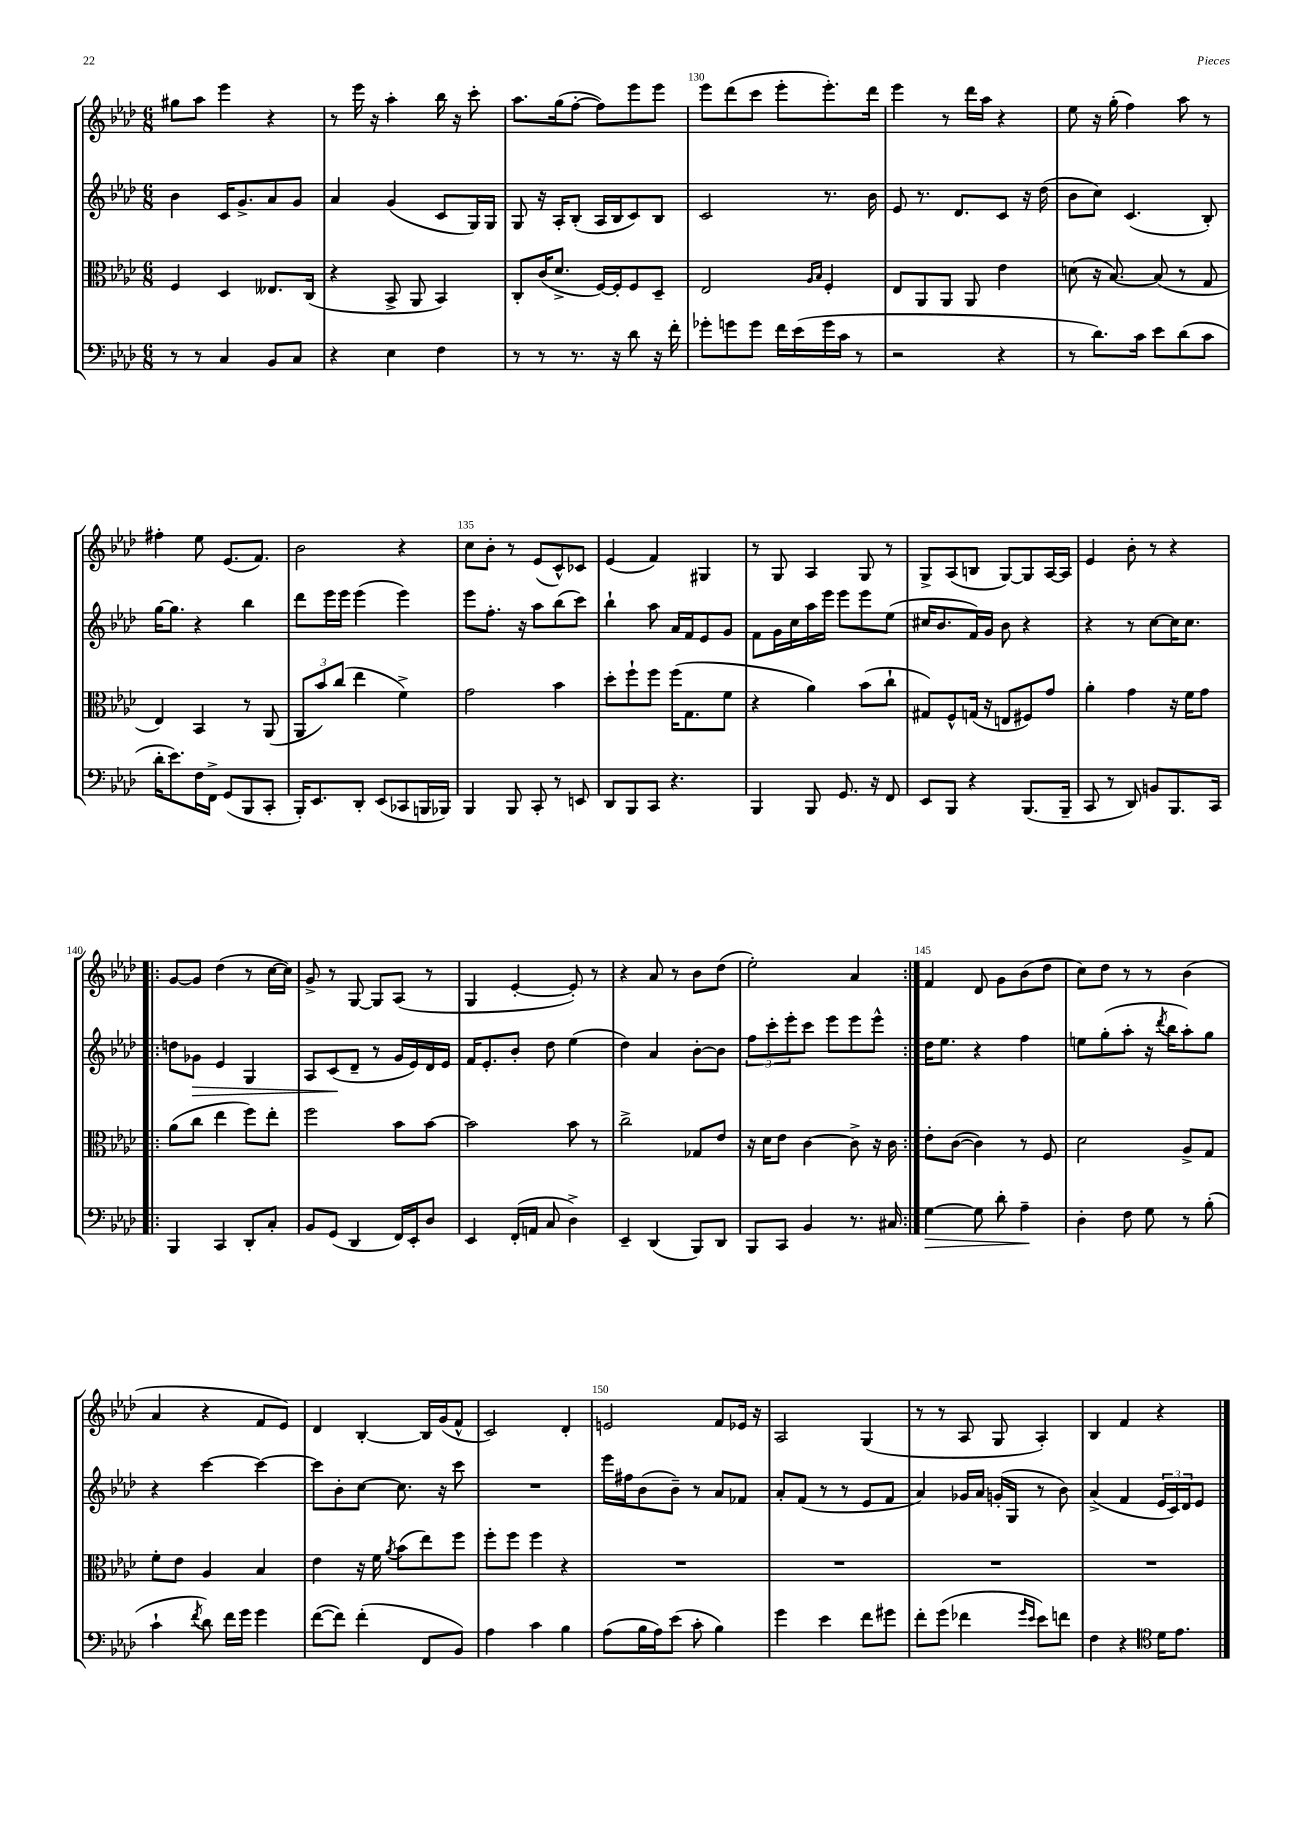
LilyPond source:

<<
\new StaffGroup <<
\new Staff = "s0" {
    \clef treble \key aes \major \numericTimeSignature \time 6/8
    gis''8 aes''8 ees'''4 r4 |
    r8 ees'''16 r16 aes''4-. bes''16 r16 c'''8-. |
    aes''8. g''16( f''8~-. f''8) ees'''8 ees'''8 |
    ees'''8 des'''8( c'''8 ees'''8-. ees'''8.-.) des'''16 |
    ees'''4 r8 des'''16 aes''16 r4 |
    ees''8 r16 g''16-.( f''4) aes''8 r8 |
    fis''4-. ees''8 ees'8.( f'8.) |
    bes'2 r4 |
    c''8 bes'8-. r8 ees'8( c'8-^) ces'8 |
    ees'4( f'4) gis4 |
    r8 g8 aes4 g8 r8 |
    g8-> aes8( b8 g8~) g8 aes16~ aes16 |
    ees'4 bes'8-. r8 r4 |
    \repeat volta 2 { g'8~ g'8 des''4( r8 c''16~ c''16) |
    g'8-> r8 g8~ g8 aes8( r8 |
    g4 ees'4~-. ees'8-.) r8 |
    r4 aes'8 r8 bes'8 des''8( |
    ees''2-.) aes'4 | }
    f'4 des'8 g'8 bes'8( des''8 |
    c''8) des''8 r8 r8 bes'4( |
    aes'4 r4 f'8 ees'8) |
    des'4 bes4~-. bes16 g'16( f'8-^ |
    c'2) des'4-. |
    e'2 f'8 ees'16 r16 |
    aes2 g4( |
    r8 r8 aes8 g8 aes4-.) |
    bes4 f'4 r4 \bar "|." |
}
\new Staff = "s1" {
    \clef treble \key aes \major \numericTimeSignature \time 6/8
    bes'4 c'16 g'8.-> aes'8 g'8 |
    aes'4 g'4( c'8 g16) g16 |
    g8 r16 aes16-. bes8-.( aes16 bes16 c'8) bes8 |
    c'2 r8. bes'16 |
    ees'8 r8. des'8. c'8 r16 des''16( |
    bes'8 c''8) c'4.( bes8-.) |
    g''16~ g''8. r4 bes''4 |
    des'''8 ees'''16 ees'''16 ees'''4( ees'''4) |
    ees'''8 f''8.-. r16 aes''8 bes''8( c'''8) |
    bes''4-! aes''8 aes'16 f'16 ees'8 g'8 |
    f'8 g'16 c''16 aes''16 ees'''16 ees'''8 ees'''8 ees''8( |
    cis''16 bes'8. f'16) g'16 bes'8 r4 |
    r4 r8 c''8~ c''16 c''8. |
    \repeat volta 2 { d''8 ges'8\> ees'4 g4 |
    aes8 c'8\!( des'8-- r8 g'16 ees'16) des'16 ees'16 |
    f'16 ees'8.-. bes'8-. des''8 ees''4( |
    des''4) aes'4 bes'8~-. bes'8 |
    \tuplet 3/2 { f''8 c'''8-. ees'''8-. } c'''8 ees'''8 ees'''8 ees'''8-^ | }
    des''16 ees''8. r4 f''4 |
    e''8 g''8-.( aes''8-. r16 \acciaccatura { des'''8 } bes''16 aes''8-.) g''8 |
    r4 c'''4~ c'''4~ |
    c'''8 bes'8-. c''8~ c''8. r16 c'''8 |
    R2. |
    ees'''16 fis''16 bes'8( bes'8--) r8 aes'8 fes'8 |
    aes'8-. f'8( r8 r8 ees'8 f'8 |
    aes'4) ges'16 aes'16 g'16-.( g16 r8 bes'8) |
    aes'4->( f'4 \tuplet 3/2 { ees'16 c'16) des'16 } ees'8 \bar "|." |
}
\new Staff = "s2" {
    \clef alto \key aes \major \numericTimeSignature \time 6/8
    f4 des4 eeses8. c16( |
    r4 bes,8-> aes,8 bes,4) |
    c8-. c'16( des'8.-> f16~) f16-. f8 des8-- |
    ees2 \grace { aes16 bes16 } f4-. |
    ees8 aes,8 aes,8 aes,8 ees'4 |
    d'8( r16 bes8.~) bes8( r8 g8 |
    ees4) bes,4 r8 aes,8( |
    \tuplet 3/2 { aes,8 bes'8) c''8( } ees''4 f'4->) |
    g'2 bes'4 |
    des''8-. f''8-! f''8 f''16( g8. f'8 |
    r4 aes'4) bes'8( c''8-! |
    gis8) f8-^ g16( r16 e8 fis8) g'8 |
    aes'4-. g'4 r16 f'16 g'8 |
    \repeat volta 2 { aes'8( c''8 ees''4 f''8) ees''8-. |
    f''2 bes'8 bes'8~ |
    bes'2 bes'8 r8 |
    c''2-> ges8 ees'8 |
    r16 des'16 ees'8 c'4~ c'8-> r16 c'16 | }
    ees'8-. c'8~( c'4) r8 f8 |
    des'2 aes8-> g8 |
    f'8-. ees'8 aes4 bes4 |
    ees'4 r16 f'16 \acciaccatura { aes'8 } bes'8( ees''8) f''8 |
    f''8-. f''8 f''4 r4 |
    R2. |
    R2. |
    R2. |
    R2. \bar "|." |
}
\new Staff = "s3" {
    \clef bass \key aes \major \numericTimeSignature \time 6/8
    r8 r8 c4 bes,8 c8 |
    r4 ees4 f4 |
    r8 r8 r8. r16 des'8 r16 f'16-. |
    ges'8-. g'8 g'8 f'16 ees'16( g'16 c'16 r8 |
    r2 r4 |
    r8 des'8.) c'16 ees'8 des'8( c'8 |
    des'16-. ees'8.) f16 f,16-> g,8( bes,,8 c,8-. |
    bes,,16-.) ees,8. des,8-. ees,8( ces,8 b,,16 bes,,16) |
    bes,,4 bes,,8 c,8-. r8 e,8 |
    des,8 bes,,8 c,8 r4. |
    bes,,4 bes,,8 g,8. r16 f,8 |
    ees,8 bes,,8 r4 bes,,8.( bes,,16-- |
    c,8 r8 des,8) b,8 bes,,8. c,16 |
    \repeat volta 2 { bes,,4 c,4 des,8-. c8-. |
    bes,8 g,8( des,4 f,16) ees,16-. des8 |
    ees,4 f,16-.( a,16 c8 des4->) |
    ees,4-- des,4( bes,,8) des,8 |
    bes,,8 c,8 bes,4 r8. cis16 | }
    g4~\> g8 des'8-. aes4--\! |
    des4-. f8 g8 r8 bes8-.( |
    c'4-! \acciaccatura { f'8 } des'8) f'16 g'16 g'4 |
    f'8~( f'8) f'4-.( f,8 bes,8) |
    aes4 c'4 bes4 |
    aes8( bes16 aes16) ees'8( c'8-. bes4) |
    g'4 ees'4 f'8 gis'8 |
    f'8-. g'8( fes'4 \grace { g'16 ees'16 } ees'8) f'8 |
    f4 r4 \clef tenor des'16 ees'8. \bar "|." |
}
>>
>>
\layout { \context { \Score currentBarNumber = #127 \override BarNumber.break-visibility = ##(#f #t #t) barNumberVisibility = #(every-nth-bar-number-visible 5) } }
